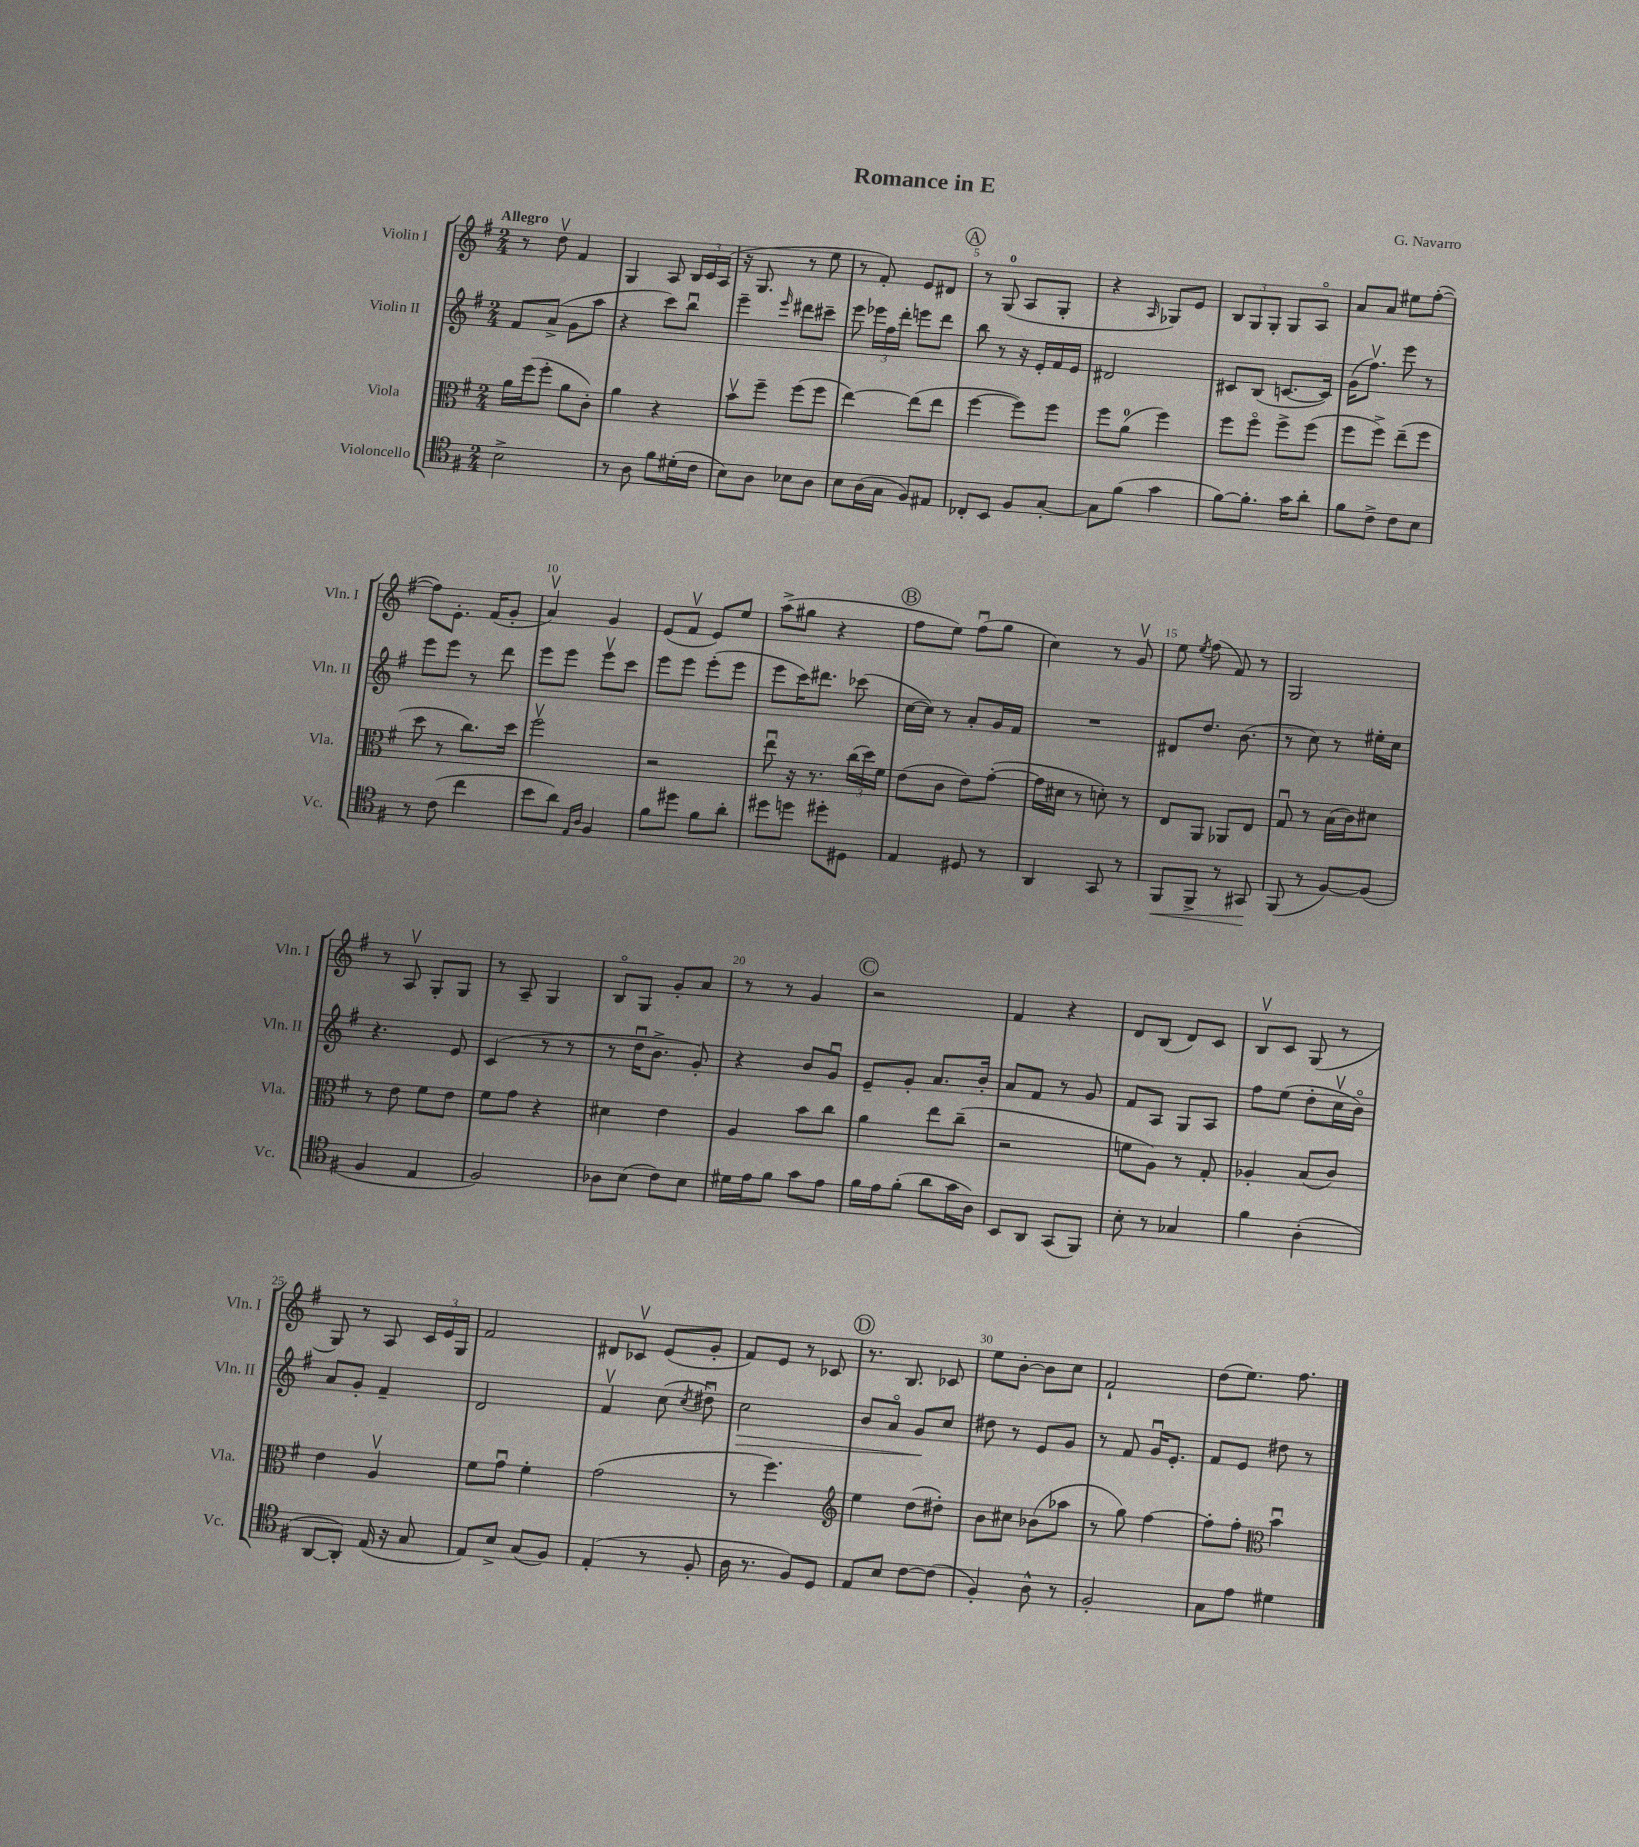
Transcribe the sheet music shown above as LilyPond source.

\header { title = "Romance in E" composer = "G. Navarro" }
<<
\new StaffGroup <<
\new Staff = "s0" \with { instrumentName = "Violin I" shortInstrumentName = "Vln. I" } {
    \clef treble \key g \major \numericTimeSignature \time 2/4 \tempo "Allegro"
    \autoBeamOff r8 d''8\upbow fis'4 |
    g4 a8 \tuplet 3/2 { b16[ c'16 a16]( } |
    r16 g8. r8 e''8 |
    r8 fis'8-.) e'8[ dis'8] |
    \mark \markup { \circle "A" } r8 g8-0( a8[ g8]-. |
    r4 \grace { a16 } ges8[) e'8] |
    \tuplet 3/2 { b8[ g8 g8]-. } g8[ a8]\flageolet |
    a'8[ a'8] eis''8[ fis''8]~-.( |
    fis''8[) e'8.]-. fis'16[( g'8]-. |
    a'4\upbow) g'4 |
    e'8[( fis'8]\upbow e'8[) e''8] |
    a''8[->( gis''8] r4 |
    \mark \markup { \circle "B" } fis''8[ e''8]) fis''8[\downbow( g''8] |
    c''4) r8 g'8\upbow |
    e''8 \acciaccatura { e''8 } fis''8( fis'8) r8 |
    g2 |
    r8 a8\upbow g8[-. g8] |
    r8 a8-- g4 |
    b8[\flageolet g8] g'8[-. a'8] |
    r8 r8 g'4 |
    \mark \markup { \circle "C" } r2 |
    fis'4 r4 |
    d'8[ b8]( d'8[) c'8] |
    b8[\upbow c'8] g8( r8 |
    g8) r8 a8 \tuplet 3/2 { c'16[ e'16 g16] } |
    fis'2 |
    dis'8[ ces'8]\upbow e'8[( g'8]-. |
    fis'8[) e'8] r8 ces'8 |
    \mark \markup { \circle "D" } r8. b8. ces'8 |
    e''8[ b'8]~-. b'8[ c''8] |
    fis'2-! |
    d''8[( e''8.]) fis''8. \bar "|." |
}
\new Staff = "s1" \with { instrumentName = "Violin II" shortInstrumentName = "Vln. II" } {
    \clef treble \key g \major \numericTimeSignature \time 2/4
    \autoBeamOff fis'8[ a'8]->( g'8[ a''8] |
    r4 c'''8[) b''8]\downbow |
    e'''4-- \grace { e'''16 } dis'''8[ cis'''8]-- |
    e'''8 \tuplet 3/2 { ees'''16[ fis''16 d'''16]-. } e'''8[ d'''8] |
    \mark \markup { \circle "A" } b''8 r8 r16 e'16[-. fis'16 e'16] |
    dis'2 |
    cis'8[ b8]( c'8.[~ c'16]) |
    g'16[( fis''8.]\upbow) e'''8 r8 |
    e'''8[ e'''8] r8 d'''8 |
    e'''8[ e'''8] e'''8[\upbow c'''8] |
    e'''8[ e'''8] e'''8[-.( e'''8] |
    e'''8[ c'''16) dis'''8.] ces'''8( |
    \mark \markup { \circle "B" } c''16[~ c''16]) r8 a'8[-. g'16 fis'16] |
    R2 |
    dis'8[ d''8.] b'8.( |
    r8 c''8) r8 eis''16[-. c''16] |
    r4. e'8 |
    c'4( r8 r8 |
    r8 d''16[\downbow b'8.]-> g'8-.) |
    r4 b'8[ g'8]\downbow |
    \mark \markup { \circle "C" } e'8[-- g'8]-. a'8.[ b'16]-. |
    a'8[ fis'8] r8 g'8 |
    fis'8[ a8] g8[ a8] |
    fis''8[ e''8]( d''8[-. c''16\upbow b'16]\flageolet) |
    a'8[ g'8]-. fis'4-- |
    d'2 |
    fis'4\upbow c''8( \acciaccatura { c''8 } dis''8\downbow) |
    c''2\> |
    \mark \markup { \circle "D" } b'8[ a'8]\flageolet g'8[\! c''8] |
    dis''8 r8 e'8[ g'8] |
    r8 fis'8 g'16[\downbow e'8.]-. |
    fis'8[ e'8] dis''8 r8 \bar "|." |
}
\new Staff = "s2" \with { instrumentName = "Viola" shortInstrumentName = "Vla." } {
    \clef alto \key g \major \numericTimeSignature \time 2/4
    \autoBeamOff a'16[ fis''16( fis''8]-. a'8[ c'8]-.) |
    a'4 r4 |
    b'8[\upbow fis''8]-- fis''8[( fis''8] |
    e''4~) e''8[( e''8] |
    \mark \markup { \circle "A" } fis''4~ fis''8[) fis''8] |
    fis''8[ a'8]-0( fis''4) |
    fis''8[ fis''8]\flageolet fis''8[-> fis''8]( |
    fis''8[ fis''8]->) e''8[--( fis''8] |
    d''8 r8 c''8.[) d''16] |
    fis''2\upbow |
    r2 |
    e''8\downbow r16 r8. \tuplet 3/2 { c''16[( d''16) fis'16] } |
    \mark \markup { \circle "B" } e'8[( c'8] e'8[) g'8]~-.( |
    g'16[ dis'16] r8 d'8-.) r8 |
    e8[ a,8] aes,8[ e8] |
    g8\downbow r8 b16[( c'16) dis'8] |
    r8 e'8 fis'8[ e'8] |
    fis'8[ g'8] r4 |
    dis'4 e'4 |
    a4 b'8[ c''8] |
    \mark \markup { \circle "C" } a'4 e''8[ c''8]--( |
    r2 |
    f'8[ a8]) r8 g8-. |
    aes4-. b8[( c'8]) |
    e'4 a4\upbow |
    fis'8[ g'8]\downbow fis'4-. |
    g'2( |
    r8 fis''4.) |
    \mark \markup { \circle "D" } \clef treble e''4 d''8[( dis''8]-.) |
    b'8[ cis''8] bes'8[( aes''8] |
    r8 g''8) fis''4~ |
    fis''8[-. fis''8]-. \clef alto b'4\downbow \bar "|." |
}
\new Staff = "s3" \with { instrumentName = "Violoncello" shortInstrumentName = "Vc." } {
    \clef tenor \key g \major \numericTimeSignature \time 2/4
    \autoBeamOff b2-> |
    r8 a8 fis'8[ dis'16-.( c'16] |
    b8[) a8] bes8[ a8] |
    b8[ a16( g16] fis8[) eis8] |
    \mark \markup { \circle "A" } ces8[-. b,8] fis8[ g8]~-. |
    g8[ fis'8]( g'4 |
    fis'8[~) fis'8.]-. g'16[ a'8]-. |
    fis'8[ c'8]-> c'8[ b8] |
    r8 c'8( c''4 |
    b'8[ a'8]) \grace { e16[ a16] } fis4 |
    fis'8[ dis''8] fis'8[ a'8]-. |
    dis''8[ d''8] dis''8[-. dis8] |
    \mark \markup { \circle "B" } e4 dis8 r8 |
    a,4 g,8 r8 |
    fis,8[\< fis,8]-> r8 gis,8\! |
    fis,8( r8 fis8[~) fis8]( |
    fis4 e4 |
    fis2) |
    aes8[ b8]( c'8[) b8] |
    dis'16[ e'16 fis'8] g'8[ e'8] |
    \mark \markup { \circle "C" } fis'16[ e'16 fis'8]-.( a'8[ g'16 a16]) |
    b,8[ a,8] g,8[( fis,8]) |
    b8-. r8 ges4 |
    fis'4 a4-.( |
    a,8[~ a,8]-.) e16( r16 g8 |
    e8[) b8]-> g8[( fis8]) |
    e4-.( r8 fis8-. |
    a16 r8. fis8[) d8] |
    \mark \markup { \circle "D" } e8[ b8] c'8[~ c'8]( |
    fis4-.) a8-^ r8 |
    fis2-. |
    g8[ e'8] dis'4 \bar "|." |
}
>>
>>
\layout { \context { \Score \override BarNumber.break-visibility = ##(#f #t #t) barNumberVisibility = #(every-nth-bar-number-visible 5) } }
